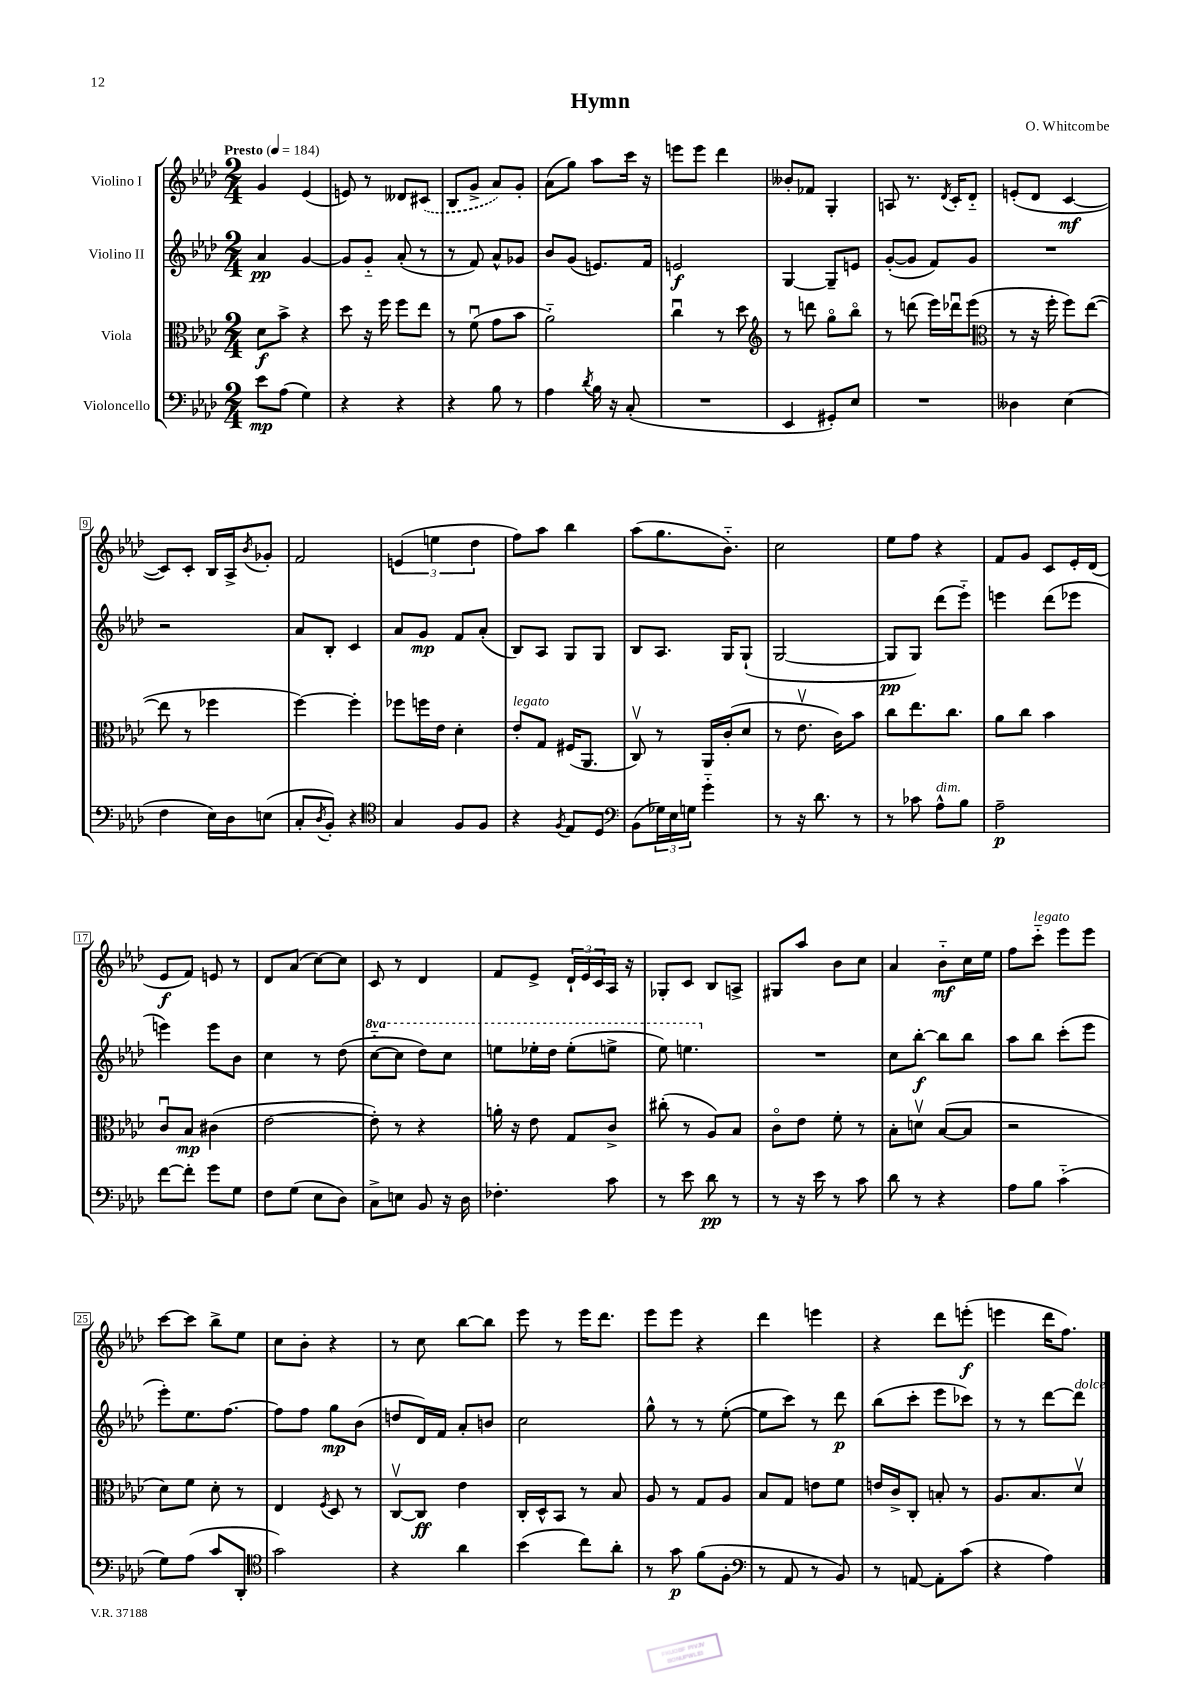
\header { title = "Hymn" composer = "O. Whitcombe" }
<<
\new StaffGroup <<
\new Staff = "s0" \with { instrumentName = "Violino I" } {
    \clef treble \key aes \major \numericTimeSignature \time 2/4 \tempo "Presto" 4 = 184
    g'4 ees'4( |
    e'8) r8 deses'8 \once \slurDashed cis'8( |
    bes8 g'8-> aes'8) g'8-. |
    aes'8( g''8) aes''8 c'''16 r16 |
    e'''8 e'''8 des'''4 |
    beses'8-. fes'8 g4-. |
    a8 r8. \acciaccatura { des'8 } c'16-. des'8-_ |
    e'8-.( des'8 c'4~\mf |
    c'8) c'8-. bes16 aes16-> \acciaccatura { bes'8 } ges'8-. |
    f'2 |
    \tuplet 3/2 { e'4( e''4 des''4 } |
    f''8) aes''8 bes''4 |
    aes''8( g''8. bes'8.-_) |
    c''2 |
    ees''8 f''8 r4 |
    f'8 g'8 c'8 ees'16-. des'16( |
    ees'8\f f'8) e'8 r8 |
    des'8 aes'8( c''8~) c''8 |
    c'8 r8 des'4 |
    f'8 ees'8-> \tuplet 3/2 { des'16-! ees'16 c'16 } aes16 r16 |
    ges8-. c'8 bes8 a8-> |
    gis8 aes''8 bes'8 c''8 |
    aes'4 bes'8-_\mf c''16 ees''16 |
    f''8 c'''8-_^\markup { \italic "legato" } ees'''8 ees'''8 |
    c'''8~ c'''8 bes''8-> ees''8 |
    c''8 bes'8-. r4 |
    r8 c''8 bes''8~ bes''8 |
    ees'''8 r8 ees'''16 des'''8. |
    ees'''8 ees'''8 r4 |
    des'''4 e'''4 |
    r4 des'''8 e'''8-.\f( |
    e'''4 des'''16 f''8.) \bar "|." |
}
\new Staff = "s1" \with { instrumentName = "Violino II" } {
    \clef treble \key aes \major \numericTimeSignature \time 2/4 \set Staff.ottavationMarkups = #ottavation-simple-ordinals
    aes'4\pp g'4~ |
    g'8 g'8-_ aes'8-.( r8 |
    r8 f'8) aes'8-^ ges'8 |
    bes'8 g'8( e'8.) f'16 |
    e'2\f |
    g4~ g8-- e'8 |
    g'8~-.( g'8 f'8) g'8 |
    R2 |
    r2 |
    aes'8 bes8-. c'4 |
    aes'8 g'8\mp f'8 aes'8-.( |
    bes8) aes8 g8 g8 |
    bes8 aes8. g16 g8-!( |
    g2~ |
    g8\pp g8) des'''8( ees'''8-_) |
    e'''4 des'''8( ees'''8 |
    e'''4) e'''8 bes'8 |
    c''4 r8 des''8( |
    \ottava #1 c'''8~-_ c'''8 des'''8) c'''8 |
    e'''8 ees'''16-. des'''16 ees'''8-.( e'''8-> |
    ees'''8) e'''4. \ottava #0 |
    R2 |
    c''8 bes''8~-.\f bes''8 bes''8 |
    aes''8 bes''8 c'''8-.( ees'''8 |
    ees'''8-.) ees''8. f''8.~ |
    f''8 f''8 g''8\mp bes'8( |
    d''8 des'16) f'16 aes'8-. b'8 |
    c''2 |
    g''8-^ r8 r8 ees''8~-.( |
    ees''8 c'''8) r8 des'''8\p |
    bes''8( c'''8-. ees'''8 ces'''8) |
    r8 r8 des'''8~ des'''8^\markup { \italic "dolce" } \bar "|." |
}
\new Staff = "s2" \with { instrumentName = "Viola" } {
    \clef alto \key aes \major \numericTimeSignature \time 2/4
    des'8\f bes'8-> r4 |
    des''8 r16 f''16 f''8 ees''8 |
    r8 f'8\downbow( g'8 bes'8 |
    aes'2-_) |
    c''4\downbow r8 des''8 |
    \clef treble r8 d'''8 g''8\flageolet bes''8\flageolet |
    r8 d'''8( ees'''16) des'''16\downbow ees'''8( |
    \clef alto r8 r16 f''16-. f''8) ees''8~( |
    ees''8 r8 fes''4 |
    f''4~) f''4-. |
    fes''8 f''16 ees'16 des'4-. |
    ees'8-.^\markup { \italic "legato" } g8 fis16( aes,8. |
    c8\upbow) r8 aes,16 c'16-.( des'8 |
    r8 ees'8.\upbow c'16) bes'8 |
    c''8 ees''8. c''8. |
    aes'8 c''8 bes'4 |
    c'8\downbow bes8\mp cis'4( |
    ees'2~ |
    ees'8-.) r8 r4 |
    a'16-. r16 ees'8 g8 c'8-> |
    cis''8-.( r8 aes8) bes8 |
    c'8\flageolet ees'8 f'8-. r8 |
    bes8-. d'8\upbow bes8~( bes8 |
    r2 |
    des'8) f'8 des'8-. r8 |
    ees4 \acciaccatura { f8 } des8 r8 |
    c8~\upbow c8\ff ees'4 |
    c16-. des16-^ bes,8 r8 bes8 |
    aes8 r8 g8 aes8 |
    bes8 g8 e'8 f'8 |
    e'16 c'16-> c8-. b8-. r8 |
    aes8. bes8. des'8\upbow \bar "|." |
}
\new Staff = "s3" \with { instrumentName = "Violoncello" } {
    \clef bass \key aes \major \numericTimeSignature \time 2/4
    ees'8\mp aes8( g4) |
    r4 r4 |
    r4 bes8 r8 |
    aes4 \acciaccatura { des'8 } bes16 r16 c8-.( |
    R2 |
    ees,4 gis,8-.) ees8 |
    R2 |
    deses4 ees4( |
    f4 ees16) des16 e8( |
    c8-. \acciaccatura { des8 } bes,8-.) r4 |
    \clef tenor g4 f8 f8 |
    r4 \acciaccatura { f8 } ees8 des8 |
    \clef bass bes,8( \tuplet 3/2 { ges16) ees16 g16 } g'4-_ |
    r8 r16 des'8. r8 |
    r8 ces'8 aes8-^^\markup { \italic "dim." } bes8 |
    aes2--\p |
    f'8~ f'8-. g'8 g8 |
    f8 g8( ees8 des8) |
    c8-> e8 bes,8 r16 des16 |
    fes4.-. c'8 |
    r8 ees'8 des'8\pp r8 |
    r8 r16 ees'16 r8 c'8 |
    des'8 r8 r4 |
    aes8 bes8 c'4-_( |
    g8) aes8( c'8 des,8-. |
    \clef tenor g'2) |
    r4 aes'4 |
    bes'4( c''8) aes'8-. |
    r8 g'8\p f'8( f8-. |
    \clef bass r8 aes,8 r8 bes,8) |
    r8 a,8~ a,8-. c'8( |
    r4 aes4) \bar "|." |
}
>>
>>
\layout { \context { \Score \override BarNumber.stencil = #(make-stencil-boxer 0.1 0.3 ly:text-interface::print) } }
